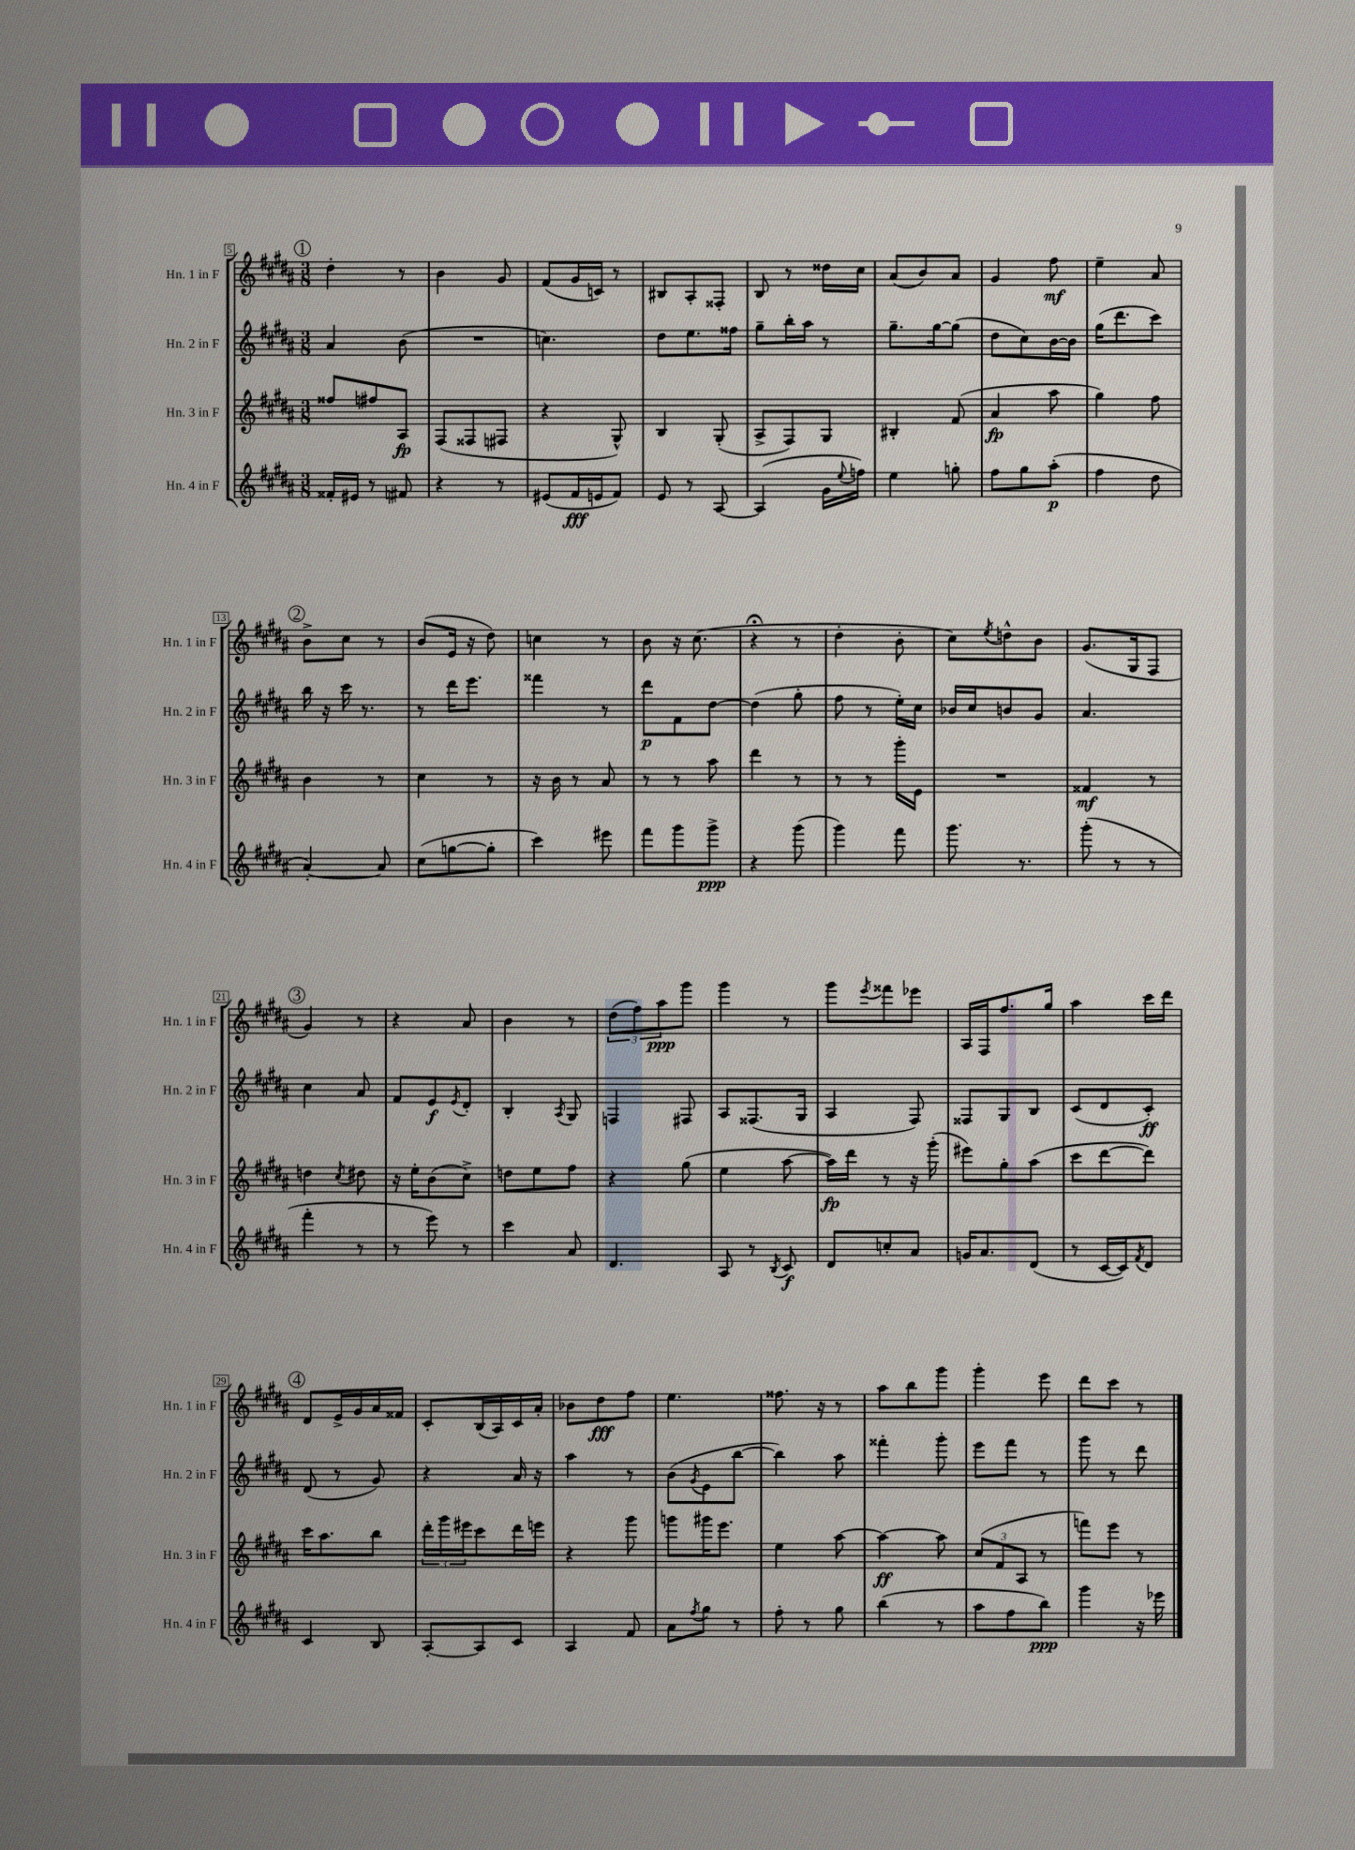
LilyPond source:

<<
\new StaffGroup <<
\new Staff = "s0" \with { instrumentName = "Hn. 1 in F" shortInstrumentName = "Hn. 1 in F" } {
    \clef treble \key b \major \numericTimeSignature \time 3/8
    \mark \markup { \circle "1" } dis''4-. r8 |
    b'4 gis'8 |
    fis'8( gis'16 c'16) r8 |
    bis8 ais8-. fisis8-. |
    b8 r8 disis''16 cis''16 |
    ais'8( b'8) ais'8 |
    gis'4 fis''8\mf |
    e''4-- ais'8 |
    \mark \markup { \circle "2" } b'8-> cis''8 r8 |
    b'8( e'16 r16 dis''8) |
    c''4 r8 |
    b'8 r16 cis''8.( |
    r4\fermata r8 |
    dis''4-. b'8-. |
    cis''8) \acciaccatura { e''8 } d''8-^ b'8 |
    gis'8.( gis16 fis8 |
    \mark \markup { \circle "3" } gis'4) r8 |
    r4 ais'8 |
    b'4 r8 |
    \tuplet 3/2 { dis''8( fis''8) ais''8\ppp } gis'''8 |
    gis'''4 r8 |
    gis'''8 \acciaccatura { e'''8 } fisis'''8 ees'''8 |
    ais16 fis16 fis''8. gis''16 |
    ais''4 cis'''16 dis'''16 |
    \mark \markup { \circle "4" } dis'8 e'16-> gis'16 ais'16 fisis'16 |
    cis'8-. b16( ais16) cis'16 ais'16-. |
    bes'8 dis''8\fff fis''8 |
    e''4. |
    fisis''8. r16 r8 |
    ais''8 b''8 gis'''8 |
    gis'''4-. e'''8 |
    dis'''8 cis'''8 r8 \bar "|." |
}
\new Staff = "s1" \with { instrumentName = "Hn. 2 in F" shortInstrumentName = "Hn. 2 in F" } {
    \clef treble \key b \major \numericTimeSignature \time 3/8
    \mark \markup { \circle "1" } ais'4 b'8( |
    R4. |
    c''4.) |
    dis''8 e''8. fisis''16 |
    gis''8-- b''16-. ais''16 r8 |
    gis''8.-- gis''16~ gis''8( |
    dis''8 cis''8) b'16~ b'16 |
    gis''16( dis'''8. cis'''8) |
    \mark \markup { \circle "2" } b''16 r16 cis'''16 r8. |
    r8 dis'''16 e'''8. |
    fisis'''4 r8 |
    dis'''8\p fis'8 dis''8~ |
    dis''4( gis''8-. |
    fis''8 r8 e''16-.) cis''16 |
    bes'16 cis''16 b'8 gis'8 |
    ais'4. |
    \mark \markup { \circle "3" } cis''4 ais'8 |
    fis'8 e'8\f \acciaccatura { e'8 } dis'8-. |
    b4-. \acciaccatura { ais8 } gis8 |
    f4 fis8 |
    ais8 fisis8.( gis16 |
    ais4 fis8) |
    fisis8 gis8 b8 |
    cis'8( dis'8 cis'8-.\ff) |
    \mark \markup { \circle "4" } dis'8( r8 gis'8) |
    r4 ais'16 r16 |
    ais''4 r8 |
    b'8( \acciaccatura { gis'8 } e'8 b''8~ |
    b''4) ais''8 |
    fisis'''4-. gis'''8-. |
    e'''8 fis'''8 r8 |
    gis'''8 r8 dis'''8 \bar "|." |
}
\new Staff = "s2" \with { instrumentName = "Hn. 3 in F" shortInstrumentName = "Hn. 3 in F" } {
    \clef treble \key b \major \numericTimeSignature \time 3/8
    \mark \markup { \circle "1" } fisis''8 fis''8 ais8\fp |
    fis8( fisis8 fis8 |
    r4 gis8-^) |
    b4 gis8-.( |
    ais8-> fis8) gis8 |
    bis4-. fis'8( |
    ais'4\fp ais''8 |
    gis''4) fis''8 |
    \mark \markup { \circle "2" } b'4 r8 |
    cis''4 r8 |
    r16 b'16 r8 ais'8 |
    r8 r8 ais''8 |
    dis'''4 r8 |
    r8 r8 gis'''16-. e'16 |
    R4. |
    fisis'4\mf r8 |
    \mark \markup { \circle "3" } d''4 \acciaccatura { cis''8 } dis''8 |
    r16 e''16-. b'8( cis''8->) |
    d''8 e''8 fis''8 |
    r4 gis''8( |
    e''4 ais''8~ |
    ais''16\fp) dis'''16 r8 r16 gis'''16-.( |
    eis'''8) gis''8-. ais''8( |
    cis'''8 dis'''8~ dis'''8) |
    \mark \markup { \circle "4" } cis'''16 ais''8. b''8 |
    \tuplet 3/2 { dis'''16-. gis'''16 eis'''16 } cis'''8 dis'''16 e'''16 |
    r4 gis'''8 |
    g'''8 gis'''16 e'''8. |
    e''4 ais''8~ |
    ais''4~\ff ais''8 |
    \tuplet 3/2 { cis''8( fis'8 ais8 } r8 |
    f'''8) e'''8 r8 \bar "|." |
}
\new Staff = "s3" \with { instrumentName = "Hn. 4 in F" shortInstrumentName = "Hn. 4 in F" } {
    \clef treble \key b \major \numericTimeSignature \time 3/8
    \mark \markup { \circle "1" } fisis'16-. eis'16 r8 fis'8 |
    r4 r8 |
    eis'8( fis'16\fff e'16 fis'8) |
    e'8 r8 ais8~ |
    ais4( gis'16 \appoggiatura { e''8 } f''16) |
    e''4 g''8-. |
    fis''8 gis''8 ais''8-.\p( |
    fis''4 dis''8 |
    \mark \markup { \circle "2" } ais'4~-.) ais'8 |
    cis''8( g''8~ g''8-. |
    cis'''4) eis'''8 |
    fis'''8 gis'''8 gis'''8->\ppp |
    r4 gis'''8( |
    gis'''4) fis'''8 |
    gis'''8. r8. |
    gis'''8-.( r8 r8 |
    \mark \markup { \circle "3" } fis'''4-. r8 |
    r8 e'''8) r8 |
    cis'''4 ais'8 |
    dis'4. |
    ais8 r8 \acciaccatura { b8 } cis'8\f |
    dis'8 c''8-. ais'8 |
    g'16 ais'8. dis'8( |
    r8 cis'16~ cis'16) \acciaccatura { fis'8 } dis'8 |
    \mark \markup { \circle "4" } cis'4 b8 |
    ais8~-. ais8 cis'8 |
    ais4 fis'8 |
    ais'8 \acciaccatura { fis''8 } gis''8 r8 |
    fis''8-. r8 gis''8 |
    b''4( r8 |
    ais''8 fis''8 b''8\ppp) |
    gis'''4 r16 ees'''16 \bar "|." |
}
>>
>>
\layout { \context { \Score currentBarNumber = #5 \override BarNumber.stencil = #(make-stencil-boxer 0.1 0.3 ly:text-interface::print) } }
